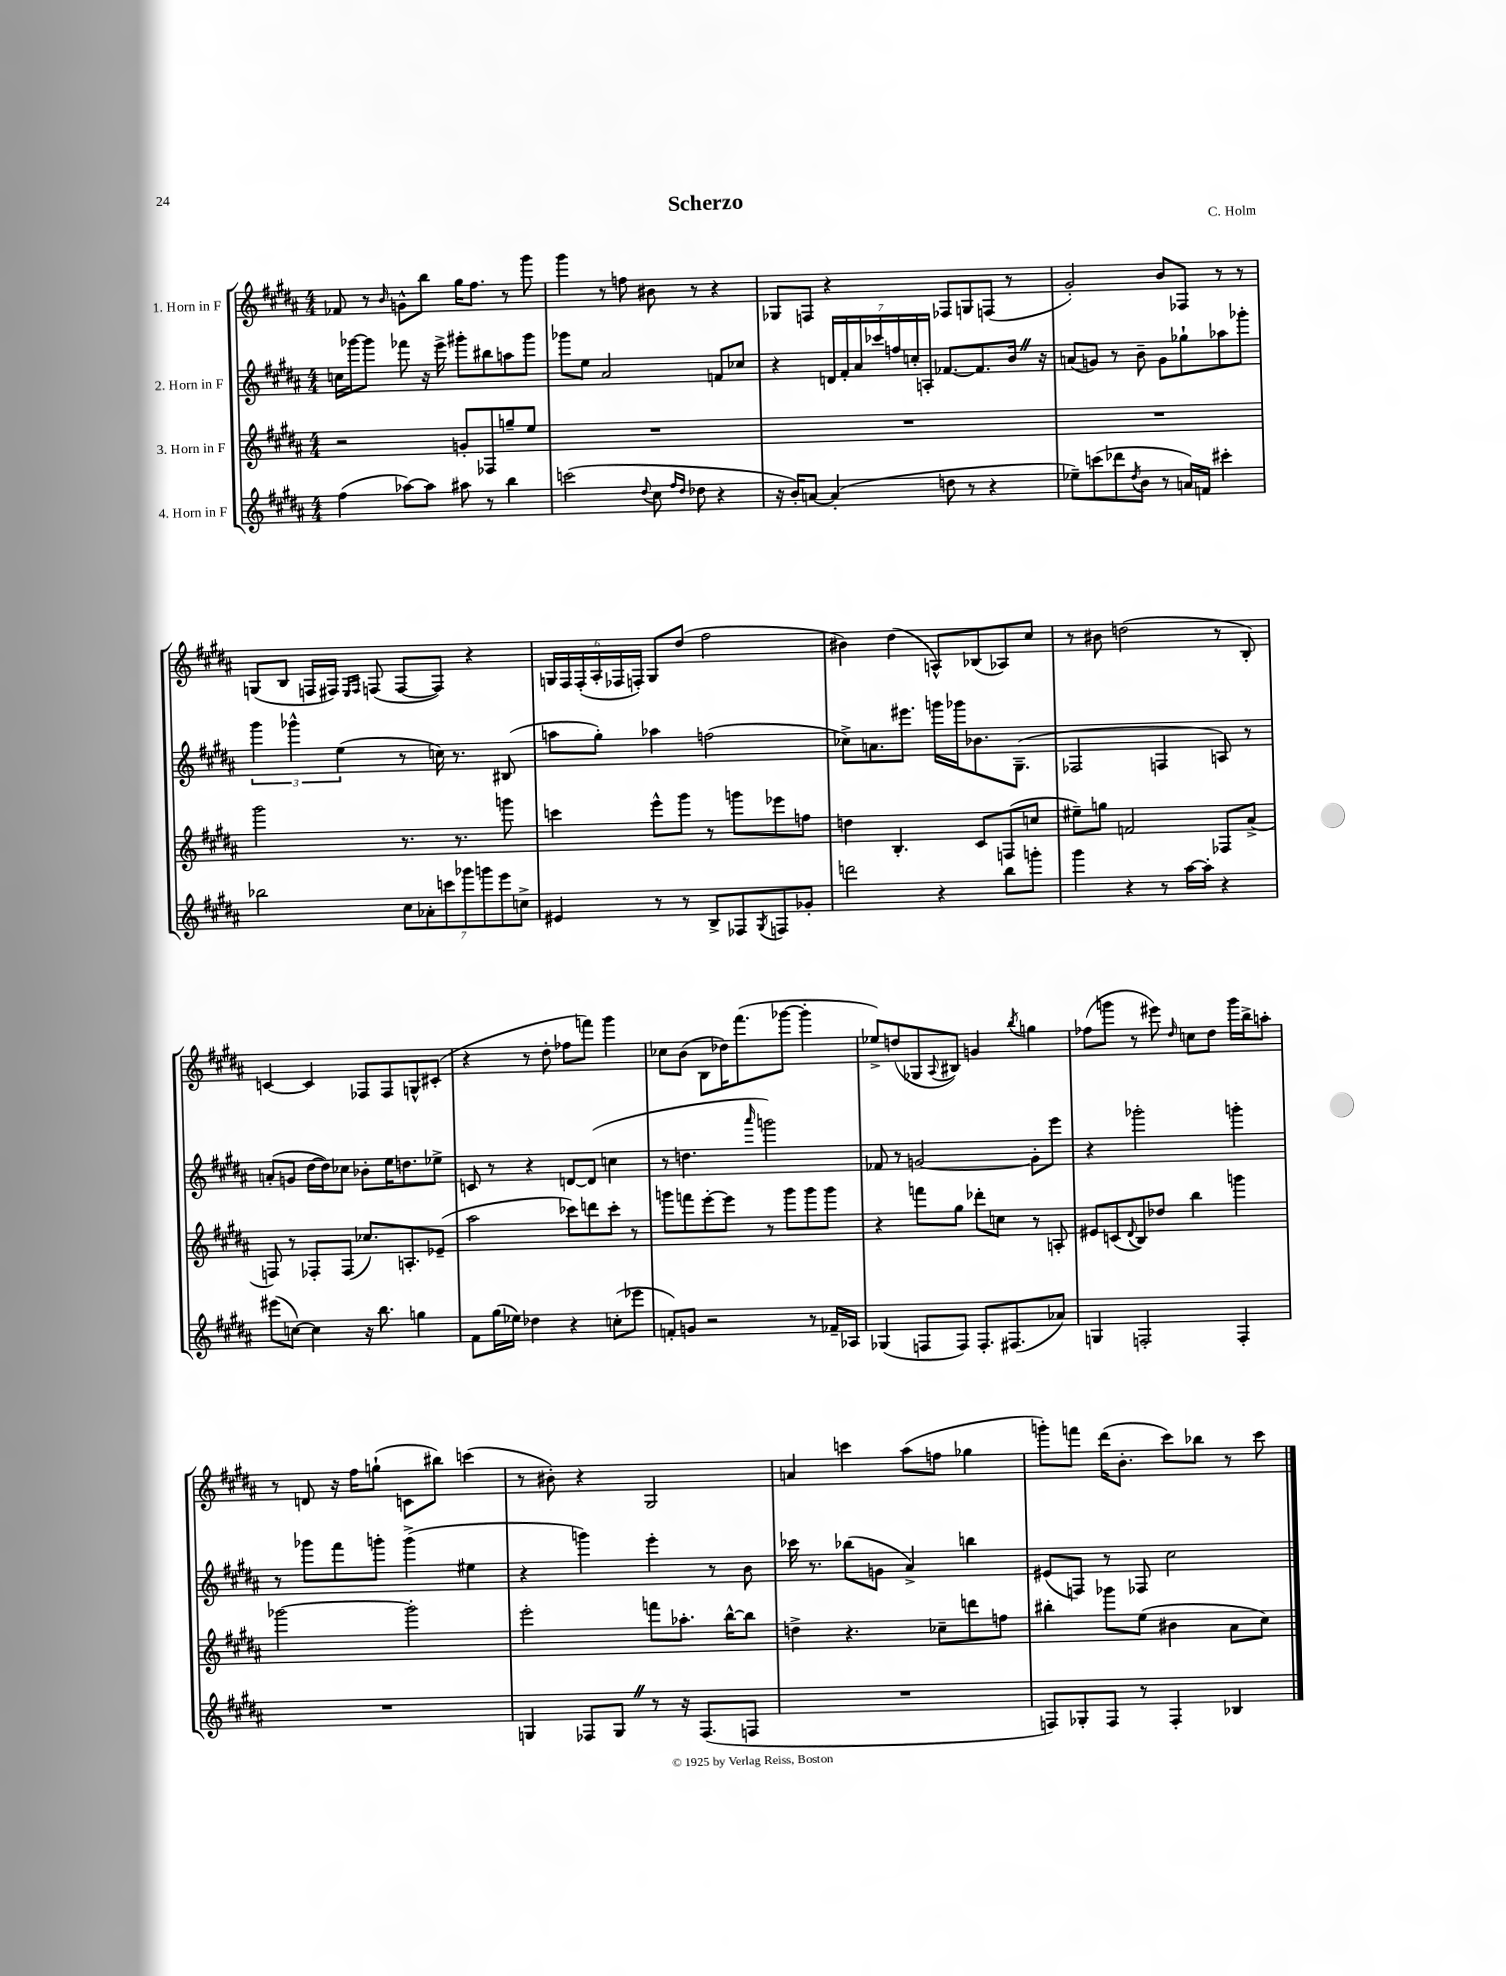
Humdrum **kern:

**kern	**kern	**kern	**kern
*part4	*part3	*part2	*part1
*staff4	*staff3	*staff2	*staff1
*I"4. Horn in F	*I"3. Horn in F	*I"2. Horn in F	*I"1. Horn in F
*clefG2	*clefG2	*clefG2	*clefG2
*k[f#c#g#d#a#]	*k[f#c#g#d#a#]	*k[f#c#g#d#a#]	*k[f#c#g#d#a#]
*M4/4	*M4/4	*M4/4	*M4/4
=1	=1	=1	=1
(4ff#\	2r	16ccn\LL	8f-X/
.	.	[16ggg-X\J	.
.	.	8ggg-\J]	8r
.	.	.	16qqb/
[8aa-X\L)	.	8fff-X\	8gn^^\L
8aa-\J]	.	16r	8bb\J
.	.	16eee^\	.
8aa#X\	8gn'/L	8ggg#X'\L	16gg#\KL
.	.	.	8.ff#\J
8r	8F-X/	8bb#X\	.
4bb\	8ggn~/	8aan\	8r
.	8ee/J	8ggg#\J	8ggg#\
=2	=2	=2	=2
(2cccn\	1r	8ggg-X\L	4ggg#\
.	.	8ee\J	.
.	.	2a#/	8r
.	.	.	8ffn\
8qqdd#/	.	.	.
8cc#\	.	.	8b#X\
16qqff#/LL	.	.	.
16qqdd#/JJ	.	.	.
8dd-X\	.	.	8r
4r	.	8fn/L	4r
.	.	8cc-X/J	.
=3	=3	=3	=3
16r	1r	4r	8G-X/L
16b'/KL)	.	.	.
[8an/J	.	.	8Fn/J
(4a'/]	.	28dn/LL	4r
.	.	28f#'/	.
.	.	28a#/	.
.	.	28ccc-X/	.
.	.	28ffn/	.
.	.	28ccn'/	.
.	.	28An'/JJ	.
8ddn\	.	[8.f-X/L	8F-X/L
8r	.	.	8Gn/
.	.	8.f-/]	.
4r	.	.	(8Fn/J
.	.	16bZ/Jk	8r
.	.	16r	.
=4	=4	=4	=4
8ee-X~\L)	1r	(8an/L	2g#'/)
(8cccn\	.	8gn/J)	.
8ddd-X\	.	8r	.
8qdd#/	.	.	.
8b\J	.	8b~\	.
8r	.	8g\L	8b/L
16an/LL)	.	8gg-X`\	8F-X/J
16fn/JJ	.	.	.
4ccc#X'\	.	8aa-X\	8r
.	.	8ggg-X'\J	8r
!!LO:LB:g=z
=5	=5	=5	=5
2bb-X\	2ggg#\	6ggg#\	(8Gn/L
.	.	.	8B/J
.	.	6ggg-X^^\	.
.	.	.	16Fn/LL
.	.	.	16F#X/JJ)
.	.	(6ee\	.
.	.	.	16qqE/LL
.	.	.	16qqF#/JJ
.	.	.	(8Fn/
14cc#\L	8.r	8r	[8F/L
14a-X'\	.	.	.
.	.	16ccn\)	8F/J])
14cccn\	.	.	.
.	8.r	8.r	.
14ggg-X\	.	.	.
.	.	.	4r
14gggn\	.	.	.
14eee\	.	.	.
.	8gggn\	(8B#X/	.
14ccn^\J	.	.	.
=6	=6	=6	=6
4e#X/	4cccn\	8aan\L	24Gn/LL
.	.	.	24F#/
.	.	.	(24F#'/
.	.	8gg#'\J)	24A#'/
.	.	.	24F-X/
.	.	.	24Fn'/JJ)
8r	8eee^^\L	4aa-X\	8G/L
8r	8ggg#\J	.	(8dd#/J
8B^/L	8r	(2ffn\	2ff#\
8F-X/	8gggn\L	.	.
8qG#/	.	.	.
8Fn/	8eee-X\	.	.
8g-X'/J	8ffn\J	.	.
=7	=7	=7	=7
2dddn\	4ddn\	8cc-X^\L)	4b#X\)
.	.	8.an\	.
.	4.B'/	.	(4dd#\
.	.	8.eee#X\J	.
4r	.	16gggn\LL	8An^^/L)
.	.	16ggg-X\J	.
.	8c#/L	8.b-X\	(8B-X/
8bb\L	(8Fn/	.	8A-X/)
.	.	(8.G#~\J	.
8gggn'\J	8ccn/J	.	8cc#/J
=8	=8	=8	=8
4ggg#\	8ee#X~\L)	2F-X/	8r
.	8ggn\J	.	8b#X\
4r	2fn/	.	(2ddn\
8r	.	4Fn/	.
[16aa#\LL	.	.	.
16aa#'\JJ]	.	.	.
4r	8F-X/L	8An/)	8r
.	(8a#^/J	8r	8B'/)
!!LO:LB:g=z
=9	=9	=9	=9
(8eee#X\L	8Fn/)	(8an'/L	[4cn/
[8ccn\J)	8r	8gn/J	.
4cc\]	8F-X'/L	[16dd#\LL	4c/]
.	.	16dd#\J])	.
.	(8F-/J	8cc-X\J	.
16r	8.cc-X/L)	8b-X'\L	8F-X/L
8.bb\	.	.	.
.	.	16ee\K	8F-/
.	8.An'/	8.ddn\	.
4ggn\	.	.	8Gn^^/
.	(8e-X~/J	8ee-X^\J	(8c#X'/J
=10	=10	=10	=10
8f#\L	2aa#\	8cn/	4r
(16gg#\L	.	8r	.
16ee-X\JJ)	.	.	.
4dd-X\	.	4r	8r
.	.	.	8dd#'\
4r	8ccc-X\L)	[8dn/L	8ff-X\L
.	8dddn\	(8d/J]	8fffn\J)
(8ccn'\L	8ccc-'\J	4ccn\	4ggg#\
8eee-X\J	8r	.	.
=11	=11	=11	=11
8fn'/L)	8gggn\L	8r	8cc-X\L
8gn/J	8fffn\	4.ddn\	(8b\J
2r	[8eee'\	.	8B\L
.	8eee\J]	.	16dd-X\K)
.	.	.	(8.fff#\
.	.	16qqaaa#/	.
.	8r	2gggn\)	.
.	8ggg\L	.	[8ggg-X\J
8r	8ggg\	.	4ggg-'\]
16f-X~/LL	8ggg\J	.	.
16A-X/JJ	.	.	.
=12	=12	=12	=12
(4G-X/	4r	8f-X/	8ee-X^/L)
.	.	8r	(8ddn/
8Fn/L	8fffn\L	[2gn/	8G-X/
.	.	.	8qqA#/
8F/J)	8gg#\J	.	8B#X/J)
8.F'/L	8ddd-X'\L	.	4gn/
.	8ccn\J	.	.
(8.F#X/	.	.	.
.	.	.	8qbb/
.	8r	8g'\L]	4ggn\
8a-X/J)	8An'/	8eee\J	.
=13	=13	=13	=13
4Gn/	8e#X/L	4r	(8ff-X\L
.	(8cn/	.	8gggn\J
.	8qqd#/	.	.
2Fn'/	8B/)	2ggg-X'\	8r
.	8dd-X/J	.	8eee#X\)
.	.	.	16qqdd#/
.	4bb\	.	8ccn\L
.	.	.	8dd#\J
4F'/	4gggn\	4gggn'\	16ggg\LL
.	.	.	16bb^\J
.	.	.	8aan'\J
!!LO:LB:g=z
=14	=14	=14	=14
1r	[2ggg-X\	8r	8r
.	.	8ggg-X\L	8dn/
.	.	8fff#\	16r
.	.	.	16ff#\KL
.	.	8gggn'\J	(8ggn`\J
.	2ggg-'\]	(4ggg^\	8cn\L
.	.	.	8bb#X\J)
.	.	4ee#X\	(4cccn\
=15	=15	=15	=15
4Gn/	2eee'\	4r	8r
.	.	.	8b#X'\)
8F-X/L	.	4gggn\)	4r
8GZ/J	.	.	.
8r	8fffn\L	4eee'\	2G#/
16r	8.aa-X'\J	.	.
(8.F-/L	.	.	.
.	.	8r	.
.	[16bb^^\KL	.	.
8Fn/J	8bb\J]	8b\	.
=16	=16	=16	=16
1r	4ddn^\	16ccc-X\	4an/
.	.	8.r	.
.	4.r	(8bb-X\L	4cccn\
.	.	8gn\J	.
.	.	4a#^/)	(8aa#\L
.	8cc-X~\L	.	8ffn\J
.	8dddn\	4bbn\	4gg-X\
.	8ffn\J	.	.
=17	=17	=17	=17
8Fn/L)	4bb#X'\	(8e#X/L	8gggn'\L)
8G-X'/	.	8Fn/J)	8fffn\J
8F/J	8ggg-X\L	8r	(16ddd#\KL
.	.	.	8.b'\J
8r	(8ee\J	8F-X/	.
4F'/	4b#X\	2cc#\	8ccc#\L)
.	.	.	8bb-X\J
4B-X/	8a#\L	.	8r
.	8cc#\J)	.	8ccc#\
==	==	==	==
*-	*-	*-	*-
